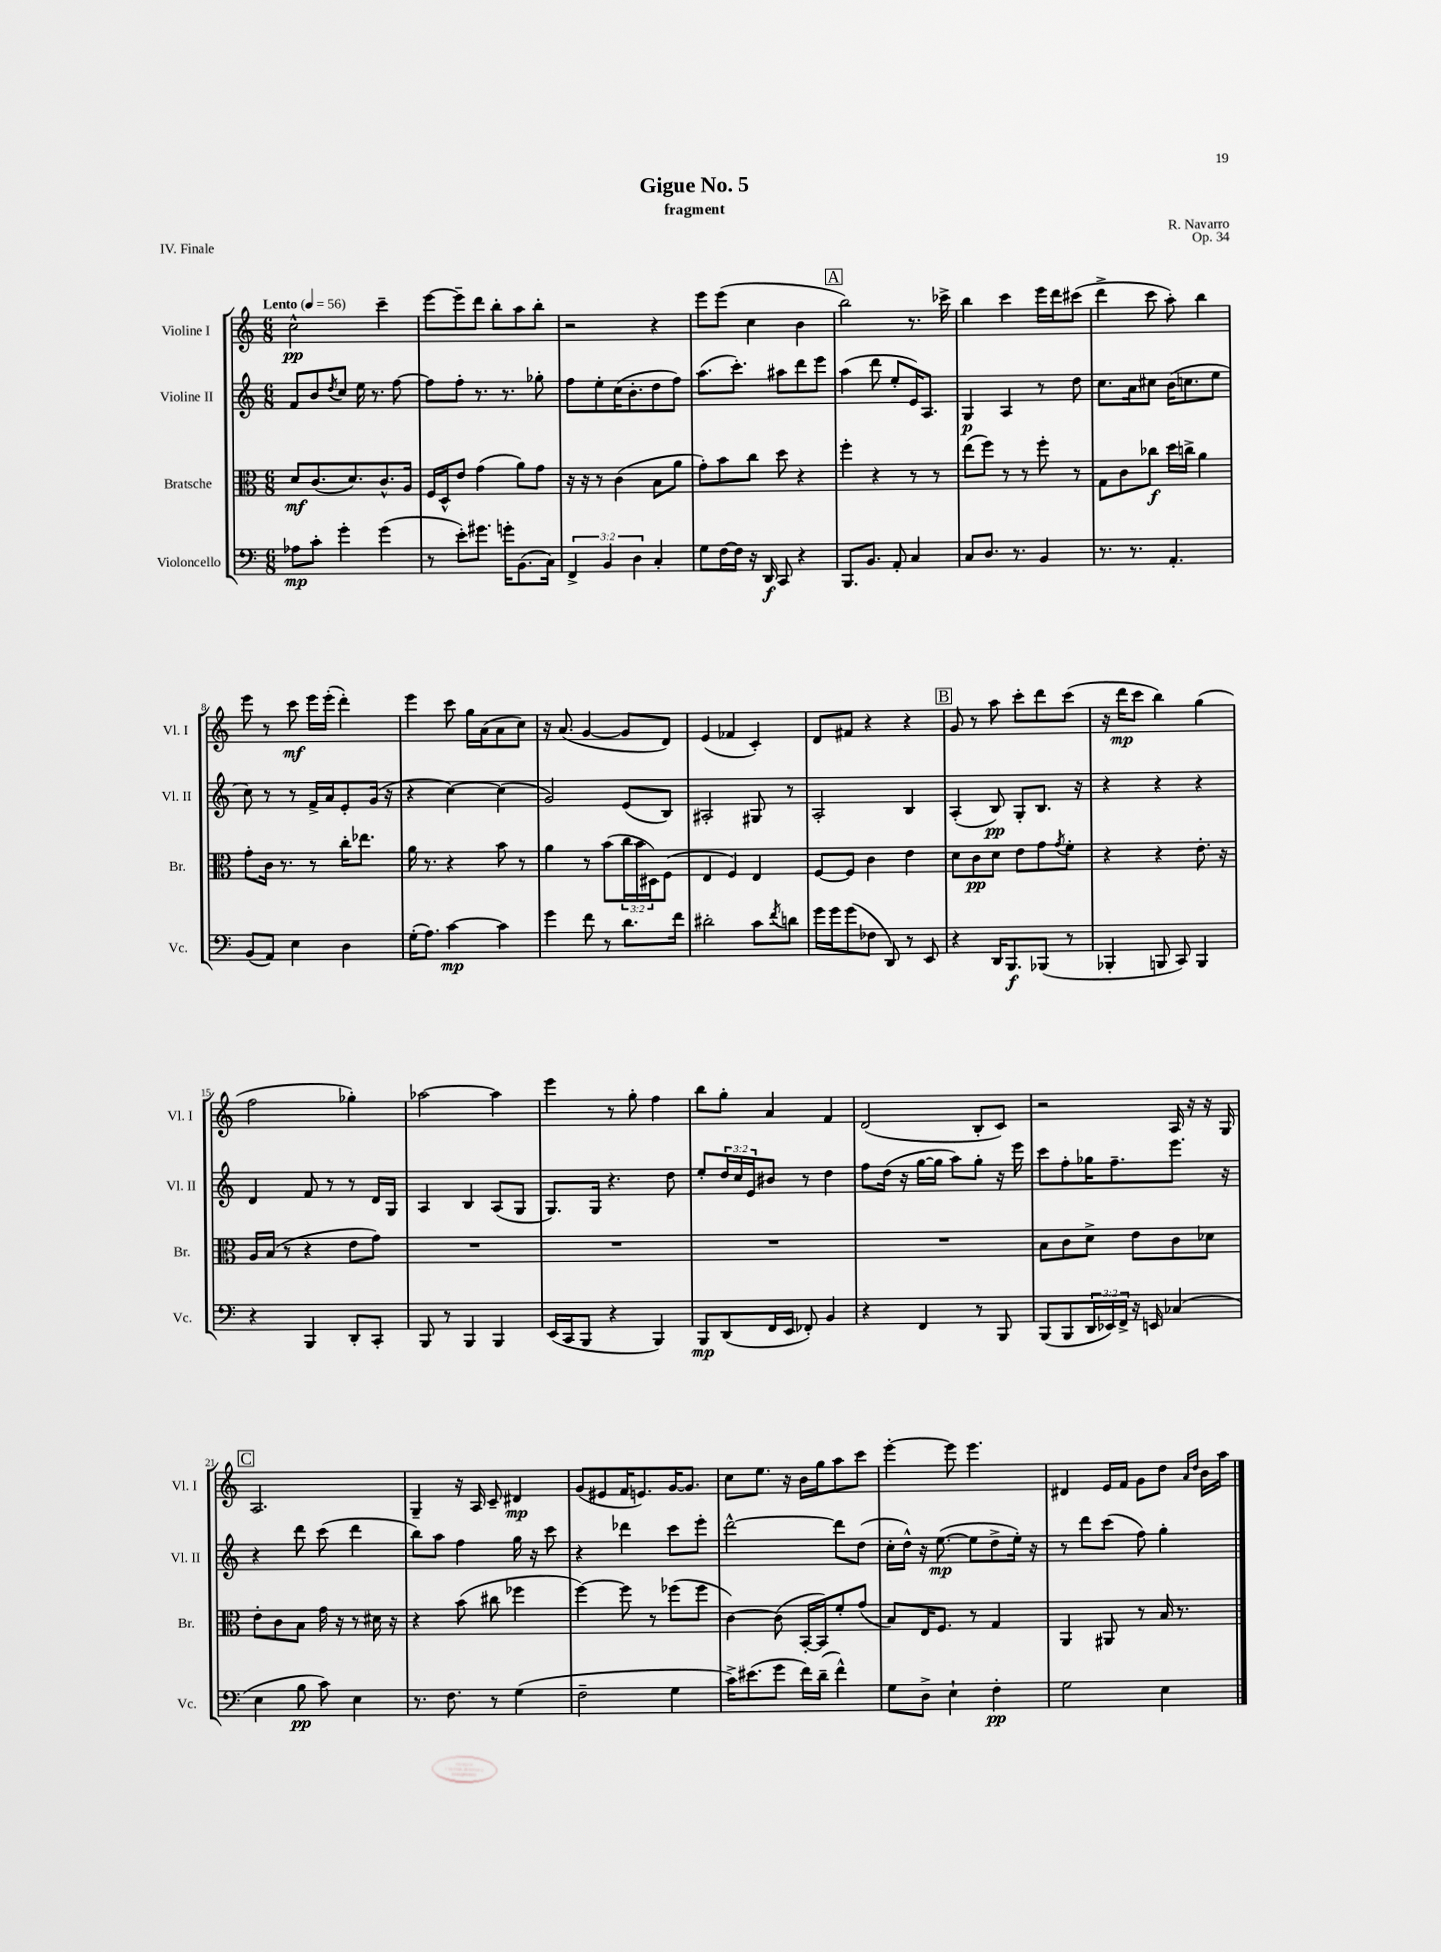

**kern	**kern	**kern	**kern
*staff4	*staff3	*staff2	*staff1
*clefF4	*clefC3	*clefG2	*clefG2
*k[]	*k[]	*k[]	*k[]
*M6/8	*M6/8	*M6/8	*M6/8
*MM56	*MM56	*MM56	*MM56
8A-	8d	8f	2cc^^
8c'	(8.c	8b	.
.	.	8qdd	.
4g'	.	8cc	.
.	8.d)	.	.
.	.	16ee	.
.	.	8.r	.
(4g	8.c^^	.	4ccc~
.	.	[8ff	.
.	16A	.	.
=	=	=	=
8r	16F	8ff]	[8eee
.	16D^^	.	.
8e')	8e	8ff'	8eee~]
8.g#	(4g	8.r	8ddd
.	.	.	8bb'
16g'	.	8.r	.
(8.BB	8a)	.	8aa
.	8g	8gg-'	8bb'
16C)	.	.	.
=	=	=	=
6FF^	16r	8ff	2r
.	16r	.	.
.	8r	8ee'	.
6BB	.	.	.
.	(4c	(16cc	.
.	.	8.b'	.
6D	.	.	.
4C'	8B	8dd	4r
.	8a	8ff)	.
=	=	=	=
8G	8g')	(8.aa	8eee
[16F	8b	.	(8eee
16F]	.	8.ccc')	.
16r	8cc	.	4cc
16DD	.	.	.
8CC	8dd	8aa#	.
4r	4r	8ddd	4b
.	.	8eee	.
=	=	=	=
8.BBB	4ff'	(4aa	2bb)
8.BB	.	.	.
.	4r	8ddd	.
8AA'	.	8ee'	.
4C	8r	16e)	8.r
.	.	8.A	.
.	8r	.	.
.	.	.	16ccc-^
=	=	=	=
8C	(8ee	4G	4bb
8.D	8ff)	.	.
.	8r	4A	4ccc
8.r	.	.	.
.	8r	.	.
4BB	8ff'	8r	16eee
.	.	.	16ddd
.	8r	8dd	(8ccc#
=	=	=	=
8.r	8G	8.cc	4ddd^
.	8c	.	.
8.r	.	16a	.
.	8cc-	8cc#	8ccc
4.AA'	16dd	(16b	8aa')
.	16cc^	8.cc	.
.	4a	.	4bb
.	.	8ee	.
=	=	=	=
(8BB	8g'	8cc)	8eee
8AA)	16c	8r	8r
.	8.r	.	.
4E	.	8r	8ccc
.	8r	16f^	16eee
.	.	16a	(16eee'
4D	16cc'	8e'	4ddd')
.	8.ee-	.	.
.	.	(16g	.
.	.	16r	.
=	=	=	=
(16G'	16a	4r	4eee
8.A)	8.r	.	.
[4c	4r	[4cc)	8ccc
.	.	.	16gg
.	.	.	(16a
4c]	8b	(4cc]	8a
.	8r	.	8cc)
=	=	=	=
4g	4a	2g)	16r
.	.	.	(8.a
8f	8r	.	[4g
8r	(8b	.	.
8.d	24cc	(8e	8g]
.	24b	.	.
.	24D#)	.	.
.	(8F	8B)	8d)
16f	.	.	.
=	=	=	=
2d#'	4E	2A#'	(4e
.	4F)	.	4f-
8c	4E	8G#	4c')
8qf	.	.	.
8d	.	8r	.
=	=	=	=
16g	[8F	2A'	8d
16g	.	.	.
(8g	8F]	.	8f#
8F-	4c	.	4r
8DD)	.	.	.
8r	4e	4B	4r
8EE	.	.	.
=	=	=	=
4r	8d	(4A'	8g
.	8c	.	8r
16DD	8d	8B)	8aa
8.BBB	.	.	.
.	8e	8G'	8ccc'
(8BBB-	8g	8.B	8ddd
.	8qg	.	.
8r	8f'	.	(8ccc
.	.	16r	.
=	=	=	=
4BBB-'	4r	4r	16r
.	.	.	16ddd
.	.	.	8ccc
8BBB	4r	4r	4bb)
8CC)	.	.	.
4BBB	8.e'	4r	(4gg
.	16r	.	.
=	=	=	=
4r	16A	4d	2ff
.	(16B	.	.
.	8r	.	.
4BBB	4r	8f	.
.	.	8r	.
8DD'	8e	8r	4gg-')
8CC'	8g)	16d	.
.	.	16G	.
=	=	=	=
8BBB	2.r	4A	[2aa-
8r	.	.	.
4BBB	.	4B	.
4BBB	.	(8A	4aa-]
.	.	8G	.
=	=	=	=
(16EE	2.r	8.G)	4eee
16CC	.	.	.
8BBB	.	.	.
.	.	16G	.
4r	.	4.r	8r
.	.	.	8gg'
4BBB)	.	.	4ff
.	.	8dd	.
=	=	=	=
8BBB	2.r	8ee'	8bb
(8DD	.	24dd	8gg'
.	.	24cc	.
.	.	24e	.
16FF	.	8b#	4a
16EE	.	.	.
8FF-')	.	8r	.
4BB	.	4dd	4f
=	=	=	=
4r	2.r	8ff	(2d
.	.	(16dd	.
.	.	16r	.
4FF	.	[16gg	.
.	.	16gg]	.
.	.	8aa)	.
8r	.	8gg'	8B'
8BBB	.	16r	8c)
.	.	16eee	.
=	=	=	=
(8BBB	8B	8ccc	2r
8BBB	8c	8ff'	.
24DD	8d^	16gg-	.
24EE-)	.	.	.
.	.	8.ff~	.
24FF^	.	.	.
16r	8e	.	.
16EE	.	.	.
(4C-	8c	8.eee	16A
.	.	.	16r
.	8d-	.	16r
.	.	16r	16G
=	=	=	=
4E	8e'	4r	2.A
.	8c	.	.
8B	8B	8ddd	.
8c)	16g	(8ccc	.
.	16r	.	.
4E	8r	4ddd	.
.	16d#	.	.
.	16r	.	.
=	=	=	=
8.r	4r	8bb)	4G~
.	.	8aa	.
8.F	.	.	.
.	(8b	4ff	16r
.	.	.	16A
8r	8cc#	.	8c~
(4G	4ff-	16gg	4d#
.	.	16r	.
.	.	8ccc	.
=	=	=	=
2F~	[4ff)	4r	(8g
.	.	.	8e#
.	8ff]	4ddd-	16f
.	.	.	8.e)
.	8r	.	.
4G	(8ff-	8ccc	[16g
.	.	.	8.g]
.	8ff-	8eee'	.
=	=	=	=
16c^)	[4c)	[2ddd^^	8cc
(8.e#	.	.	.
.	.	.	8.ee
8g	(8c]	.	.
.	.	.	16r
16f)	[16BB'	.	16b
(16d~	16BB])	.	16gg
4f^^)	8f'	8ddd]	8aa
.	(8g	(8dd	8ccc
=	=	=	=
8G	8B)	16cc'	[4eee'
.	.	16dd^^)	.
8D^	16E	16r	.
.	8.F	([8.ee	.
4E`	.	.	8eee]
.	8r	8ee]	4.eee
4F'	4G	8dd^	.
.	.	16ee')	.
.	.	16r	.
=	=	=	=
2G	4AA	8r	4d#
.	.	8ddd	.
.	8AA#	(8ccc	16e
.	.	.	16f
.	8r	8ff)	8g
4E	16B	4gg'	8dd
.	8.r	.	.
.	.	.	16qqa
.	.	.	16qqdd
.	.	.	16b
.	.	.	16aa
==	==	==	==
*-	*-	*-	*-
